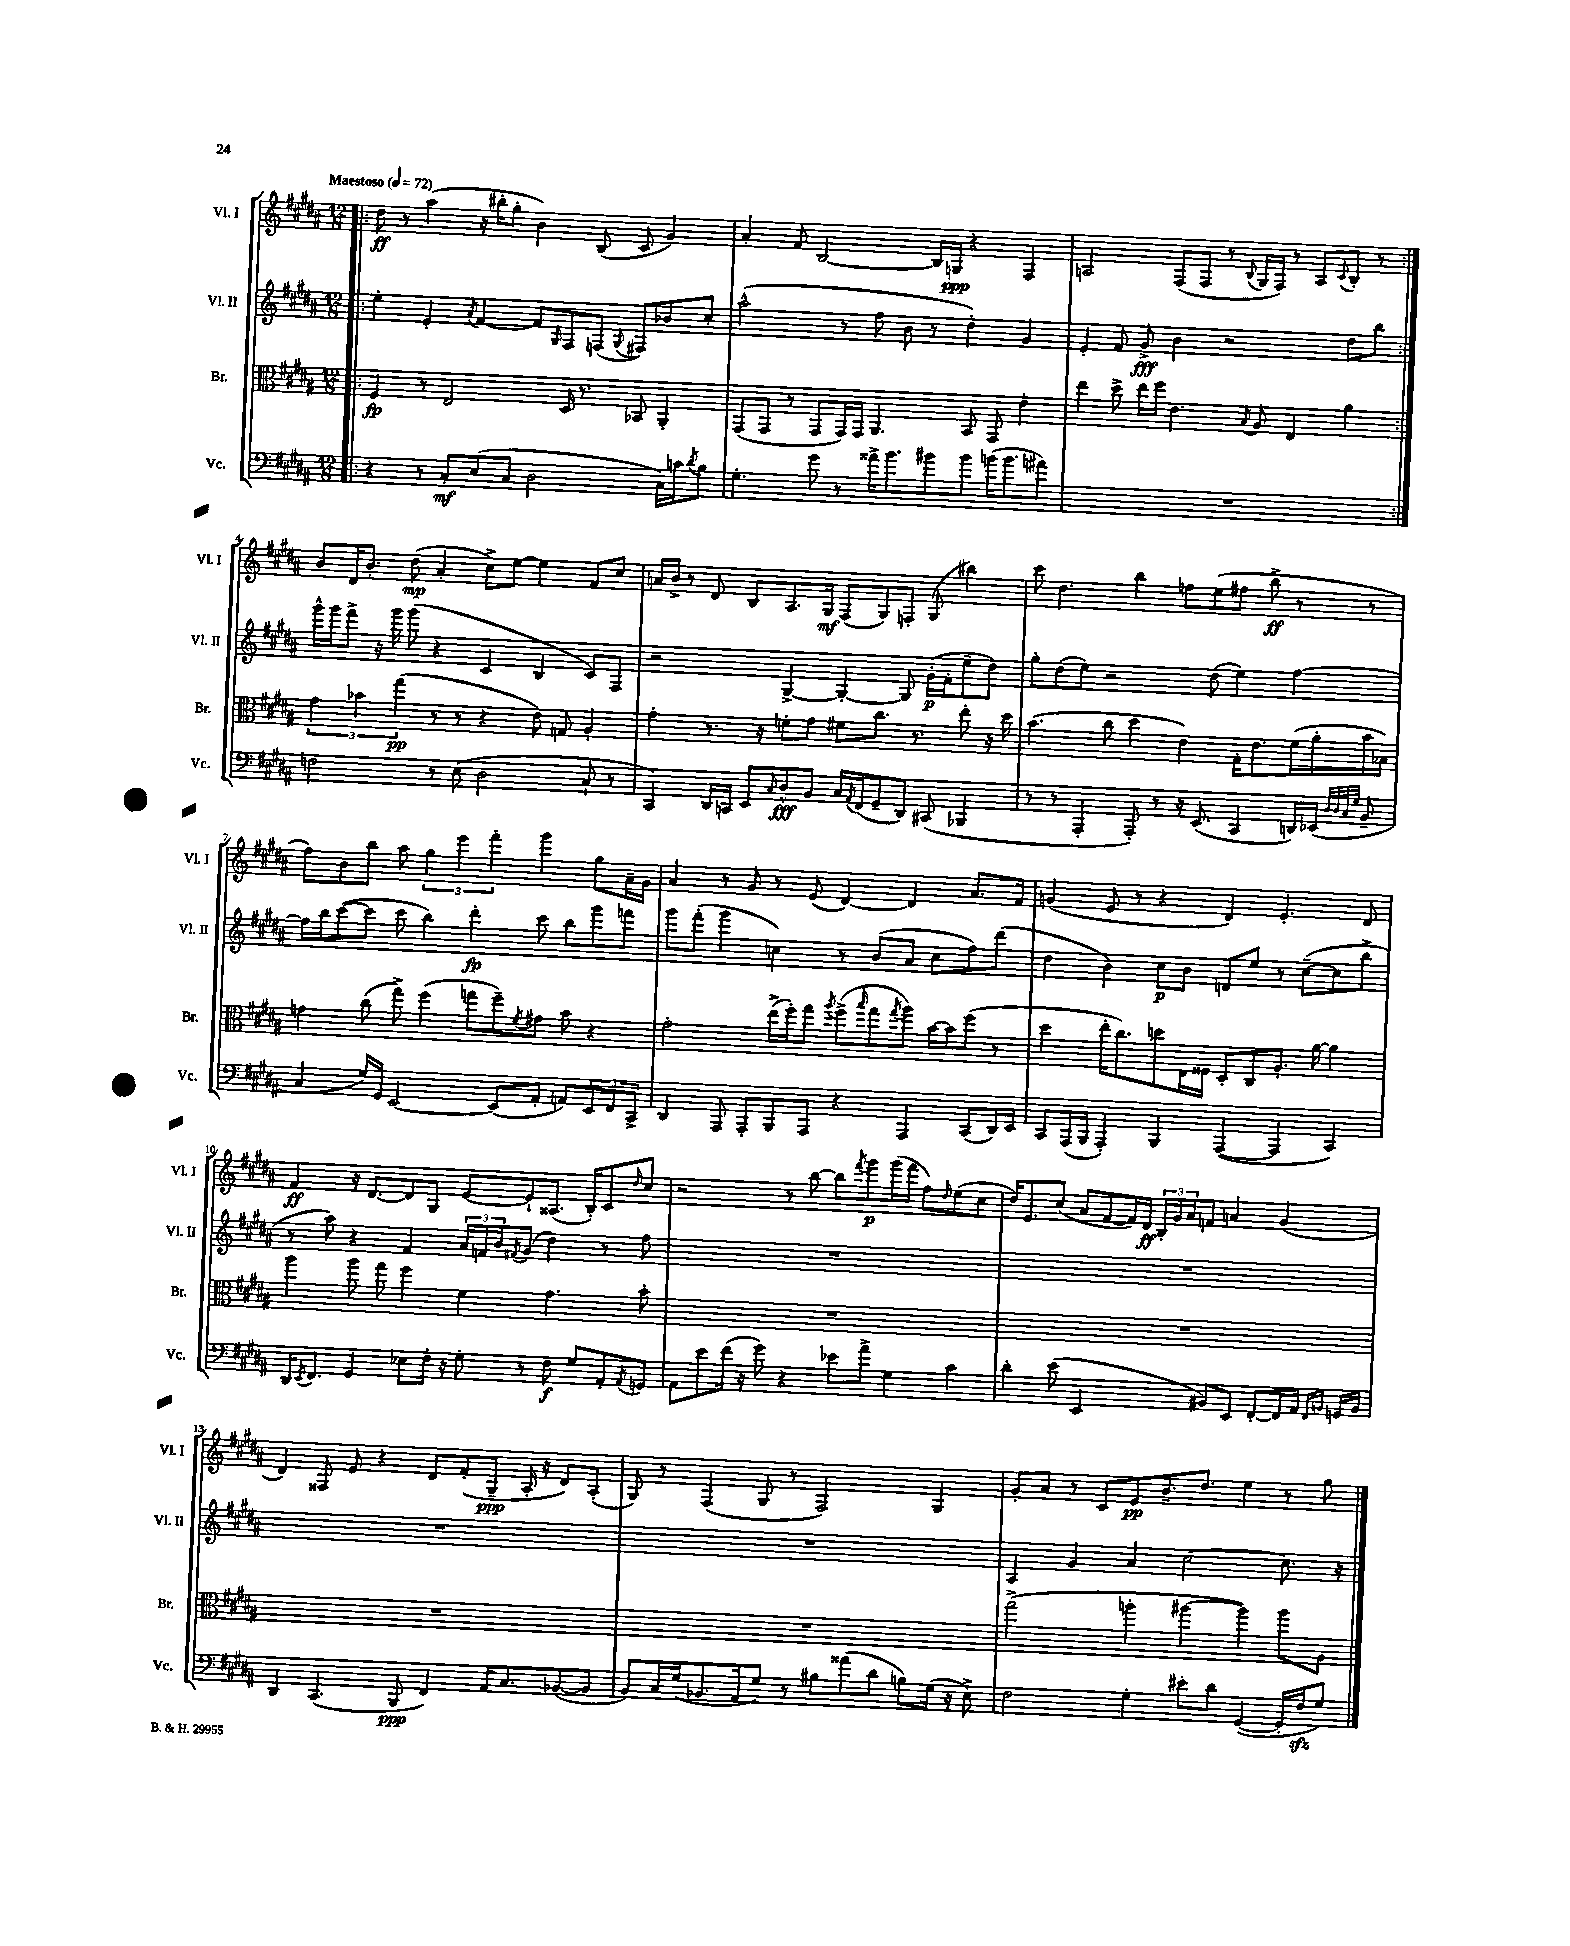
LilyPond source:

<<
\new StaffGroup <<
\new Staff = "s0" \with { instrumentName = "Vl. I" shortInstrumentName = "Vl. I" } {
    \clef treble \key b \major \numericTimeSignature \time 12/8 \tempo "Maestoso" 4 = 72
    \repeat volta 2 { \bar ".|:" dis''8\ff r8 ais''4( r16 bis''16-. gis''8-. b'4) b8( cis'8 gis'4) |
    ais'4-. fis'8 b2~ b16 g16\ppp r4 fis4 |
    a2 fis8( fis8 r8 \appoggiatura { b8 } gis16 fis16) r8 a8 \appoggiatura { cis'8 } b8-. r8 | }
    b'8 dis'16 b'8.-. dis''8\mp( ais'4-. cis''8->) e''8~ e''4 fis'8 cis''8 |
    a'16 b'16-> r8 dis'8 b8 ais8. gis16\mf fis8( gis8) f8-. gis8( bis''4) |
    cis'''8 dis''4. b''4 f''8 e''8( fis''8 b''8->\ff r8 r8 |
    fis''8) b'8 b''8 ais''8 \tuplet 3/2 { gis''4 e'''4 fis'''4-. } gis'''4 gis''8 ais'16-- gis'16 |
    ais'4 r8 gis'8 r8 e'8( dis'4~) dis'4 ais'8. fis'16 |
    g'4( e'8 r8 r4 dis'4) e'4.-. dis'8 |
    fis'4\ff r16 dis'8.~ dis'8 gis8 e'8~ e'8-! aisis8.( b16-.) cis'8 \grace { dis''16 } cis''8 |
    r2 r8 b''8~ b''8 \acciaccatura { fis'''8 } gis'''8\p gis'''16( fis'''16 fis''8) \grace { dis''16 } e''8( cis''8 |
    dis''16) e'8. cis''8( ais'8 fis'8~ fis'16) dis'16\ff \tuplet 3/2 { b16-. gis'16 ais'16 } f'8 a'4 gis'4( |
    dis'4) fisis8 e'8 r4 dis'8 fis'8-.( gis8--\ppp ais16-. r16 dis'8) ais8-.( |
    gis8) r8 fis4( gis8 r8 fis2) gis4 |
    gis'8-. ais'8 r8 cis'8 e'8\pp b'8.-- dis''8. e''4 r8 gis''8 \bar "|." |
}
\new Staff = "s1" \with { instrumentName = "Vl. II" shortInstrumentName = "Vl. II" } {
    \clef treble \key b \major \numericTimeSignature \time 12/8
    \repeat volta 2 { \bar ".|:" e''4-. e'4-. \acciaccatura { ais'8 } fis'4~ fis'8 \grace { gis16 } fis8 f8( \appoggiatura { gis8 } fis8) bes'8 cis''8-. |
    ais''2-^( r8 fis''8 b'8 r8 dis''4-.) gis'4 |
    e'4-. fis'8 gis'8->\fff b'4 r2 dis''8 b''8 | }
    gis'''16-^ gis'''16 fis'''8-> r16 gis'''16 gis'''8( r4 cis'4 b4 cis'8) fis8 |
    r2 gis4~-> gis4~-. gis8 gis'16-.\p( fis'16-. e''8-- dis''8) |
    gis''8-. dis''8( e''8) r2 dis''8( e''4) fis''4~ |
    fis''16 b''16 cis'''8~( cis'''8 cis'''8 b''4) dis'''4-.\fp cis'''8 b''8 gis'''8 f'''8 |
    gis'''8 fis'''8-.( gis'''4 c''4) r8 b'8( ais'8 c''8 fis''8) dis'''8( |
    dis''4 b'4) cis''8\p b'8 d'8 e''8 r8 cis''8~--( cis''8 b''8-> |
    r8 ais''8) r4 fis'4 \tuplet 3/2 { ais'16 f'16 b'16 } \acciaccatura { fis'8 } gis'8( dis''4) r8 fis''8 |
    R1. |
    R1. |
    R1. |
    R1. |
    ais4 gis'4 ais'4 cis''2~ cis''8. r16 \bar "|." |
}
\new Staff = "s2" \with { instrumentName = "Br." shortInstrumentName = "Br." } {
    \clef alto \key b \major \numericTimeSignature \time 12/8
    \repeat volta 2 { \bar ".|:" fis4\fp r8 e2 dis16 r8. bes,8 ais,4-. |
    gis,8( gis,8 r8 gis,8 gis,16) gis,16 ais,4. b,8 gis,8 e'4-. |
    e''4 dis''8-> e''16 fis''16 e'4. \acciaccatura { b8 } ais8 e4 ais'4 | }
    \tuplet 3/2 { gis'4 bes'4 gis''4\pp( } r8 r8 r4 e'8) g8 ais4-. |
    gis'4-. r8. r16 f'8-. gis'8 fis'8 cis''8. r8. e''8-. r16 dis''16 |
    b'4.( cis''8 dis''4 e'4) gis16-. e'8. fis'16( ais'16-. b'16 bes16) |
    g'4 cis''8( gis''8->) fis''4( g''8 fis''8--) \acciaccatura { fis'8 } gis'8 b'8 r4 |
    gis'2-. e''16->( fis''16-.) gis''8 \acciaccatura { ais''8 } fis''8->( \grace { b''16 } gis''8 \acciaccatura { gis''8 } ais''8) b'16~ b'16 fis''8( r8 |
    dis''4 e''16-. cis''8.) d''8 e16 fisis16 dis8-. cis8 ais8.-. ais'16~ ais'4 |
    ais''4 ais''8 gis''8 fis''4 fis'4 gis'4. b'8-. |
    R1. |
    R1. |
    R1. |
    R1. |
    gis''2->( a''4-. ais''4~ ais''4) ais''8 ais8 \bar "|." |
}
\new Staff = "s3" \with { instrumentName = "Vc." shortInstrumentName = "Vc." } {
    \clef bass \key b \major \numericTimeSignature \time 12/8
    \repeat volta 2 { \bar ".|:" r4 r8 cis8-.\mf e8( cis8 dis2 cis16) c'16 \acciaccatura { dis'8 } b8 |
    gis4.-. gis'8 r8 aisis'16-> b'8. bis'8 bis'8 b'16( b'8. ais'8) |
    R1. | }
    f2 r8 e8( dis2 cis8-! r8 |
    cis,4) dis,16 c,16 e,8 \grace { cis16 } dis8-^\fff b,8 cis16 \acciaccatura { ais,8 } fis,16( gis,8-- dis,8) cis,8( bes,,4 |
    r8 r8 ais,,4-. ais,,8-.) r8 r16 e,8.( cis,4 d,16) ees,16( \grace { dis32 dis32 cis32 gis32 } b,8-- |
    cis4 gis16) gis,16 e,2~ e,8( ais,8-. a,8) \tuplet 3/2 { e,8 fis,8 cis,8-> } |
    dis,4 ais,,8 ais,,8-. b,,8 ais,,8 r4 ais,,4 cis,8( dis,16) e,16 |
    cis,8 ais,,16( b,,16 ais,,4-.) b,,4 ais,,4~( ais,,4 cis,4) |
    dis,16 \acciaccatura { e,8 } fis,8. gis,4 ees8 fis16-. r16 gis8-. r8 fis8\f gis8 ais,8-. \acciaccatura { ais,8 } g,8 |
    ais,8 e'8 fis'16( r16 gis'8) r4 ees'8 ais'8-> gis4 cis'4 |
    dis'4-. e'8( e,2 bis,8) e,8 fis,8~-. fis,16 ais,16 \grace { fis,16 b,16 } g,16 b,16 |
    dis,4 cis,4.( b,,8\ppp fis,4) ais,16 cis8. bes,8~( bes,8 |
    b,8) cis16 gis16( bes,8. ais,16 gis8) r8 bis8 aisis'8( dis'8 b8) gis16( r16 e8->) |
    fis2 gis4-. eis'8-. dis'8 gis,4~( gis,16-. fis16\sfz gis8) \bar "|." |
}
>>
>>
